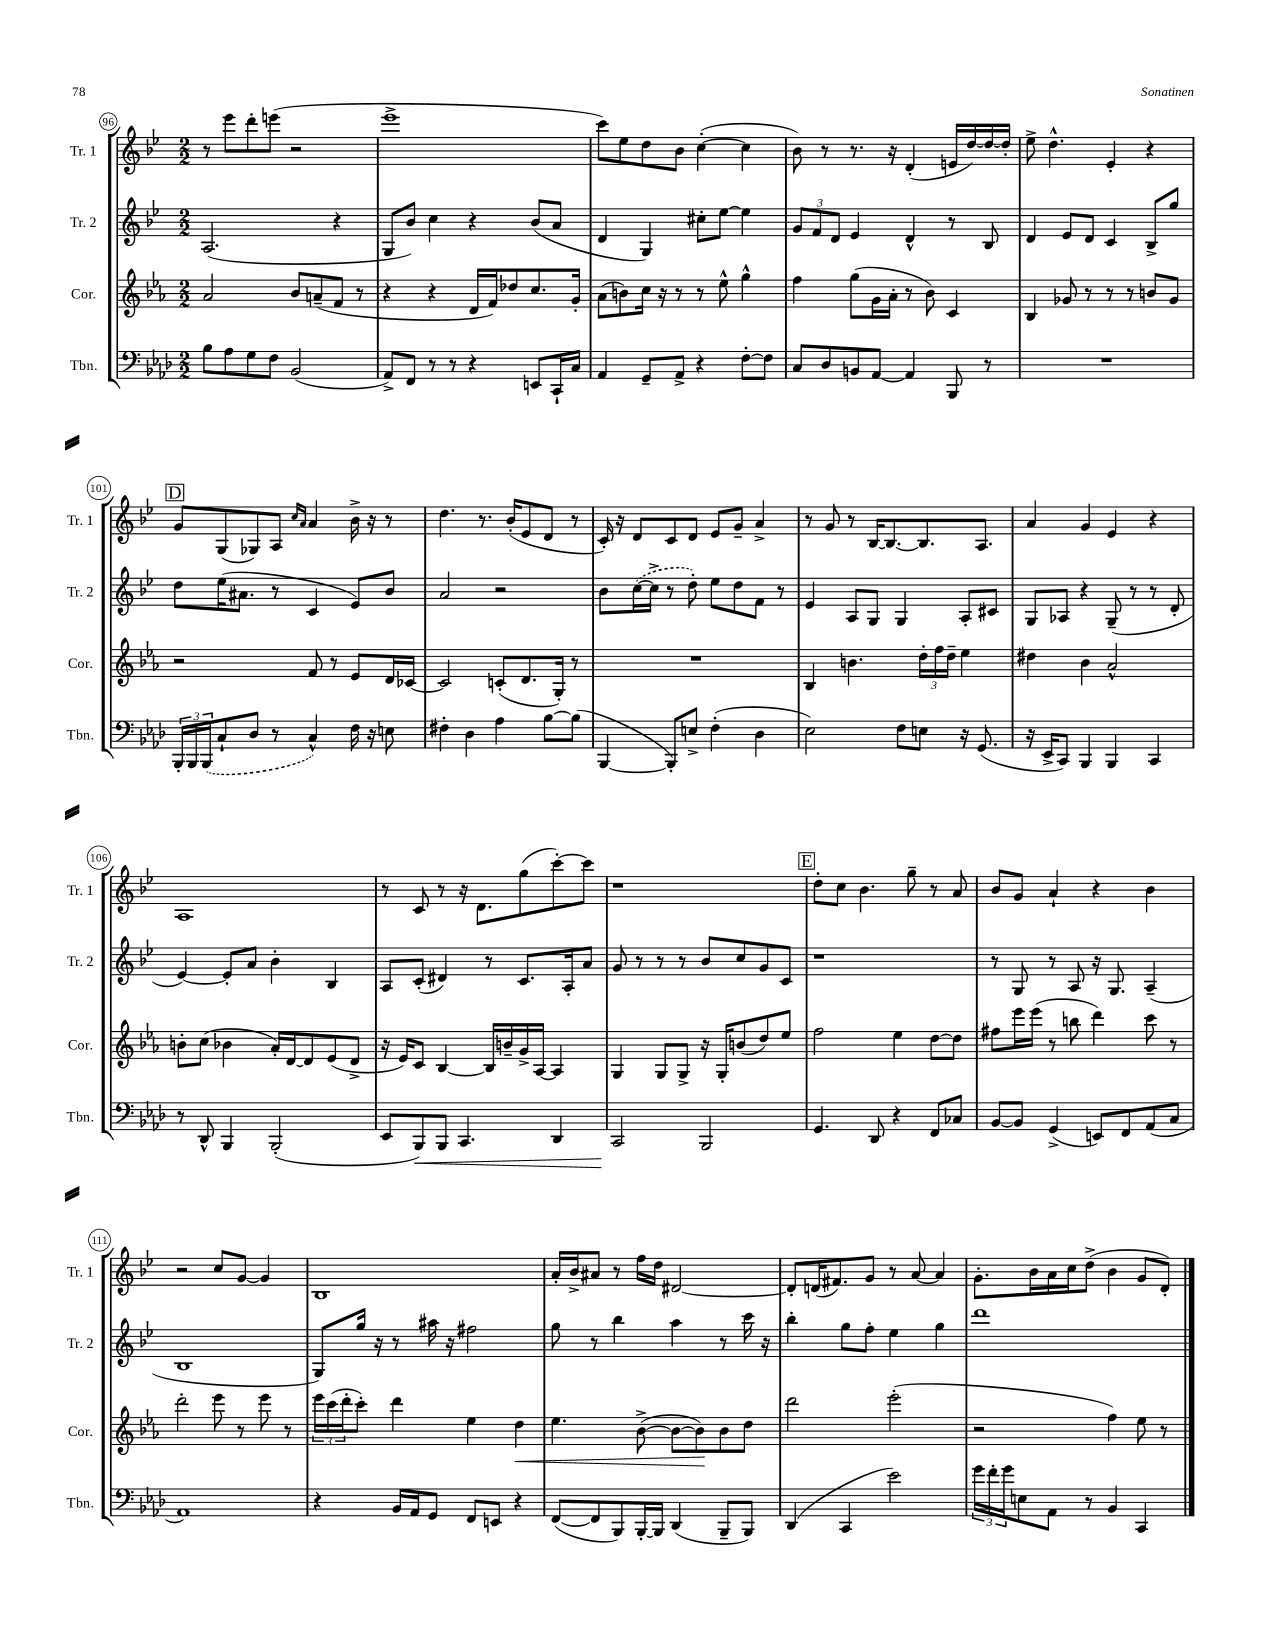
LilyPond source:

<<
\new StaffGroup <<
\new Staff = "s0" \with { instrumentName = "Tr. 1" shortInstrumentName = "Tr. 1" } {
    \clef treble \key bes \major \numericTimeSignature \time 2/2
    r8 ees'''8 d'''8-. e'''8( r2 |
    ees'''1-> |
    c'''8) ees''8 d''8 bes'8 c''4~-.( c''4 |
    bes'8) r8 r8. r16 d'4-.( e'16 d''16~) d''16~ d''16-. |
    ees''8-> d''4.-^ ees'4-. r4 |
    \mark \markup { \box "D" } g'8 g8( ges8) a8 \grace { c''16 a'16 } a'4 bes'16-> r16 r8 |
    d''4. r8. bes'16-.( ees'8 d'8 r8 |
    c'16-.) r16 d'8 c'8 d'8 ees'8 g'8-- a'4-> |
    r8 g'8 r8 bes16~ bes8.~ bes8. a8. |
    a'4 g'4 ees'4 r4 |
    a1 |
    r8 c'8 r8 r16 d'8. g''8( c'''8~-.) c'''8 |
    r1 |
    \mark \markup { \box "E" } d''8-. c''8 bes'4. g''8-- r8 a'8 |
    bes'8 g'8 a'4-! r4 bes'4 |
    r2 c''8 g'8~ g'4 |
    bes1 |
    a'16-. bes'16-> ais'8 r8 f''16 d''16 dis'2~ |
    dis'8-. d'16( fis'8.) g'8 r8 a'8~ a'4 |
    g'8.-. bes'16 a'16 c''16 d''8->( bes'4 g'8 d'8-.) \bar "|." |
}
\new Staff = "s1" \with { instrumentName = "Tr. 2" shortInstrumentName = "Tr. 2" } {
    \clef treble \key bes \major \numericTimeSignature \time 2/2
    a2.( r4 |
    g8 bes'8) c''4 r4 bes'8( a'8 |
    d'4 g4) cis''8-. ees''8~ ees''4 |
    \tuplet 3/2 { g'8 f'8 d'8 } ees'4 d'4-^ r8 bes8 |
    d'4 ees'8 d'8 c'4 bes8-> g''8 |
    \mark \markup { \box "D" } d''8 ees''16( ais'8. r8 c'4 ees'8) bes'8 |
    a'2 r2 |
    bes'8 \once \slurDashed c''16~( c''16-> r8 d''8-.) ees''8 d''8 f'8 r8 |
    ees'4 a8 g8 g4 a8-. cis'8 |
    g8 aes8 r4 g8--( r8 r8 d'8-. |
    ees'4~) ees'8-. a'8 bes'4-. bes4 |
    a8 c'8-.( dis'4) r8 c'8. a16-. a'8 |
    g'8 r8 r8 r8 bes'8 c''8 g'8 c'8 |
    \mark \markup { \box "E" } r1 |
    r8 g8 r8 a8 r16 g8. a4--( |
    bes1 |
    g8) g''16 r16 r8 ais''16 r16 fis''2 |
    g''8 r8 bes''4 a''4 r8 c'''16 r16 |
    bes''4-. g''8 f''8-. ees''4 g''4 |
    d'''1 \bar "|." |
}
\new Staff = "s2" \with { instrumentName = "Cor." shortInstrumentName = "Cor." } {
    \clef treble \key ees \major \numericTimeSignature \time 2/2
    aes'2 bes'8 a'8--( f'8 r8 |
    r4 r4 d'16 f'16) des''8 c''8. g'16-. |
    aes'8( b'8) c''16 r16 r8 r8 ees''8-^ g''4-^ |
    f''4 g''8( g'16 aes'16-. r8 bes'8) c'4 |
    bes4 ges'8 r8 r8 r8 b'8 ges'8 |
    \mark \markup { \box "D" } r2 f'8 r8 ees'8 d'16 ces'16~ |
    ces'2 c'8-.( d'8. g16-.) r8 |
    R1 |
    bes4 b'4. \tuplet 3/2 { d''16-. f''16 d''16-- } ees''4 |
    dis''4 bes'4 aes'2-^ |
    b'8-. c''8( bes'4 aes'16-.) d'16~ d'8 ees'8( d'8-> |
    r16 ees'16) c'8 bes4~ bes16 b'16-- g'16-> aes16~ aes4 |
    g4 g8 g8-> r16 g16-. b'8( d''8) ees''8 |
    \mark \markup { \box "E" } f''2 ees''4 d''8~ d''8 |
    fis''8 ees'''16 ees'''16( r8 b''8 d'''4) c'''8 r8 |
    d'''2-. ees'''8 r8 ees'''8 r8 |
    \tuplet 3/2 { ees'''16 c'''16( d'''16-. } c'''8-.) d'''4 ees''4 d''4\< |
    ees''4. bes'8~->( bes'8~ bes'8\!) bes'8 d''8 |
    d'''2 ees'''2-.( |
    r2 f''4) ees''8 r8 \bar "|." |
}
\new Staff = "s3" \with { instrumentName = "Tbn." shortInstrumentName = "Tbn." } {
    \clef bass \key aes \major \numericTimeSignature \time 2/2
    bes8 aes8 g8 f8 bes,2( |
    aes,8->) f,8 r8 r8 r4 e,8 c,16-! c16 |
    aes,4 g,8-- aes,8-> r4 f8~-. f8 |
    c8 des8 b,8 aes,8~ aes,4 bes,,8 r8 |
    R1 |
    \mark \markup { \box "D" } \tuplet 3/2 { bes,,16-. bes,,16 \once \slurDashed bes,,16( } c8-! des8 r8 c4-^) f16 r16 e8 |
    fis4-. des4 aes4 bes8~ bes8( |
    bes,,4~ bes,,8-.) e8-> f4-.( des4 |
    ees2) f8 e8 r16 g,8.( |
    r16 ees,16-> c,8) bes,,4 bes,,4 c,4 |
    r8 des,8-^ bes,,4 bes,,2-.( |
    ees,8 bes,,8\<) bes,,8 c,4. des,4 |
    c,2\! bes,,2 |
    \mark \markup { \box "E" } g,4. des,8 r4 f,8 ces8 |
    bes,8~ bes,8 g,4->( e,8) f,8 aes,8( c8 |
    aes,1) |
    r4 bes,16 aes,16 g,8 f,8 e,8 r4 |
    f,8~( f,8 bes,,8) bes,,16~-. bes,,16 des,4( bes,,8-- bes,,8) |
    des,4( c,4 ees'2) |
    \tuplet 3/2 { g'16 f'16-. g'16 } e8 aes,8 r8 bes,4 c,4 \bar "|." |
}
>>
>>
\layout { \context { \Score currentBarNumber = #96 \override BarNumber.stencil = #(make-stencil-circler 0.1 0.3 ly:text-interface::print) } }
